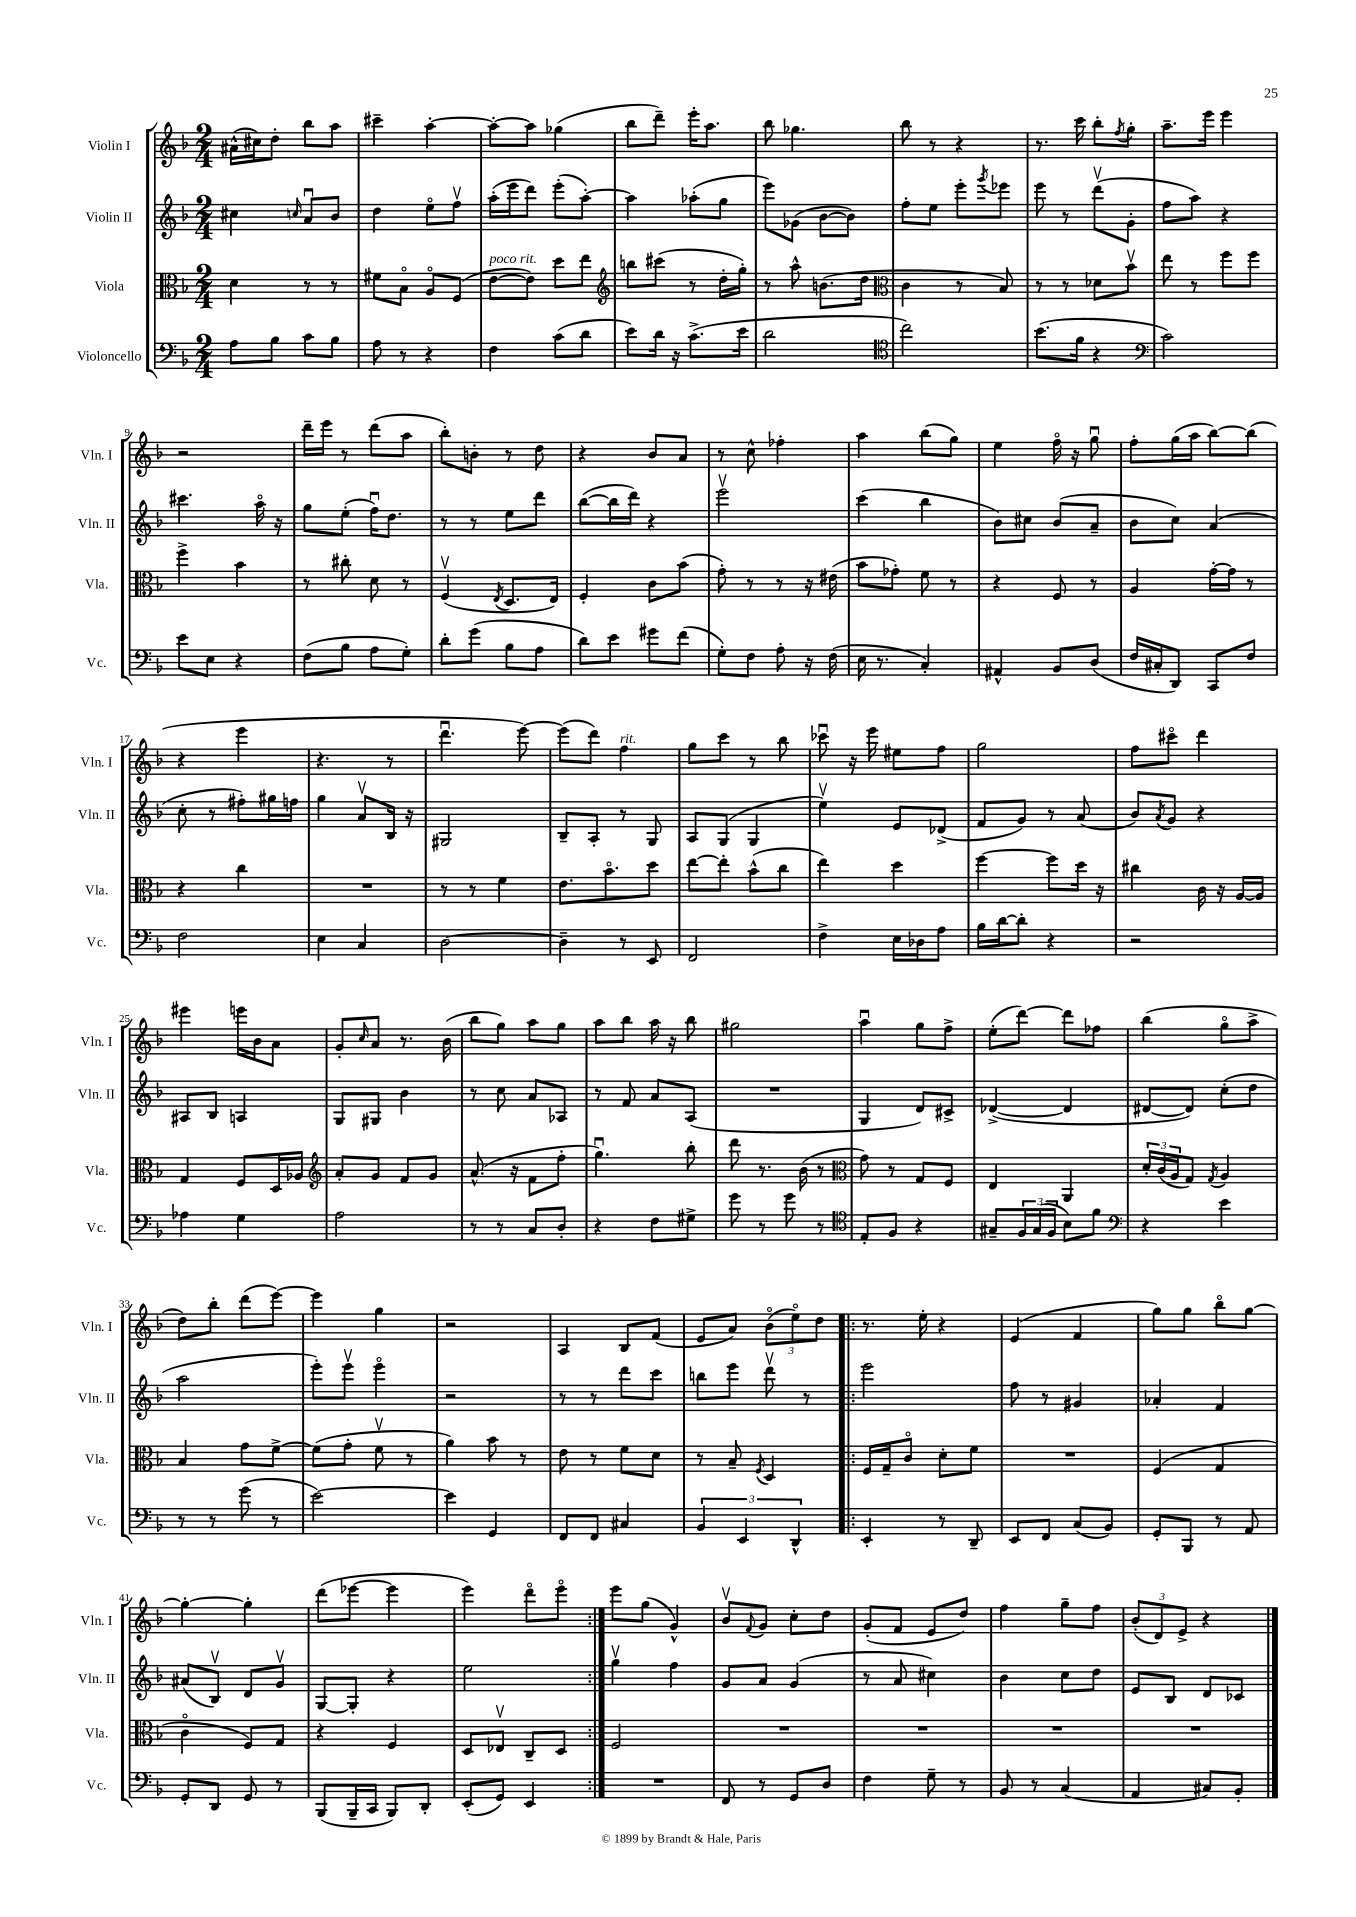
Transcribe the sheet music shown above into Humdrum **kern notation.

**kern	**kern	**kern	**kern
*part4	*part3	*part2	*part1
*staff4	*staff3	*staff2	*staff1
*I"Violoncello	*I"Viola	*I"Violin II	*I"Violin I
*I'Vc.	*I'Vla.	*I'Vln. II	*I'Vln. I
*clefF4	*clefC3	*clefG2	*clefG2
*k[b-]	*k[b-]	*k[b-]	*k[b-]
*M2/4	*M2/4	*M2/4	*M2/4
=1	=1	=1	=1
8A\L	4d\	4cc#X\	(16a#X^^\LL
.	.	.	16cc#X\J)
8B-\J	.	.	8dd'\J
.	.	16qqccn/	.
8c\L	8r	8au/L	8bb-\L
8B-\J	8r	8b-/J	8aa\J
=2	=2	=2	=2
8A\	8f#X\L	4dd\	4ccc#X~\
8r	8B-\J	.	.
4r	8A/L	8ee\L	[4aa'\
.	(8F/J	8ffv\J	.
=3	=3	=3	=3
!	!LO:TX:a:i:t=poco rit.	!	!
4F\	[8e\L	(16aa'\LL	8aa'\L_
.	.	16eee\J	.
.	8e\J])	8ddd\J)	8aa\J]
(8c\L	8dd\L	(8eee'\L	(4gg-X\
8d\J	8ee\J	[8aa'\J)	.
=4	=4	=4	=4
*	*clefG2	*	*
8e\L)	8bbn\L	4aa\]	8bb-\L
16d\Jk	(8ccc#X\J	.	8ddd~\J)
16r	.	.	.
(8.c^\L	8r	(8aa-X'\L	16eee'\KL
.	.	.	8.aa\J
.	16dd'\LL	8gg\J	.
16e\Jk	16gg'\JJ)	.	.
=5	=5	=5	=5
2d\	8r	8eee\L)	8bb-\
.	8aa^^\	(8g-X\J	4.gg-X\
.	(8.bn\L	[8b-\L	.
.	.	8b-\J])	.
.	16dd\Jk	.	.
=6	=6	=6	=6
*clefC4	*clefC3	*	*
2cc\)	4c\	8ff'\L	8bb-\
.	.	8ee\J	8r
.	8r	8eee'\L	4r
.	.	8qggg/	.
.	8B-/)	8eee-X\J	.
=7	=7	=7	=7
(8.b-\L	8r	8eee\	8.r
.	8r	8r	.
16f\Jk	.	.	16ccc\
4r	8d-X\L	(8dddv\L	8bb-'\L
.	.	.	8qff/
.	8b-v\J	8g'\J	8gg'\J
=8	=8	=8	=8
*clefF4	*	*	*
2c\)	8ee\	8ff\L	8.aa~\L
.	8r	8aa\J)	.
.	.	.	16eee\Jk
.	8ff\L	4r	4eee\
.	8ff\J	.	.
!!LO:LB:g=z
=9	=9	=9	=9
8e\L	4ff^\	4.ccc#X\	2r
8E\J	.	.	.
4r	4b-\	.	.
.	.	16aa\	.
.	.	16r	.
=10	=10	=10	=10
(8F\L	8r	8gg\L	16ddd~\LL
.	.	.	16eee\JJ
8B-\J	8cc#X'\	(8ee'\J	8r
8A\L	8d\	16ffu\KL)	(8ddd\L
.	.	8.dd\J	.
8G'\J)	8r	.	8aa\J
=11	=11	=11	=11
8d'\L	(4Fv/	8r	8bb-'\L)
(8g\J	.	8r	8bn'\J
.	8qE/	.	.
8B-\L	8.D/L	8ee\L	8r
8A\J	.	8ddd\J	8dd\
.	16E/Jk)	.	.
=12	=12	=12	=12
8d\L)	4F'/	([8bb-\L	4r
8e\J	.	16bb-\L]	.
.	.	16ddd\JJ)	.
8g#X\L	8c\L	4r	8b-/L
(8f\J	(8b-\J	.	8a/J
=13	=13	=13	=13
8G'\L)	8g'\)	2eeev\	8r
8F\J	8r	.	8cc^^\
8A'\	8r	.	4ff-X'\
16r	16r	.	.
(16F\	(16e#X\	.	.
=14	=14	=14	=14
16E\	8b-\L	(4ccc\	4aa\
8.r	.	.	.
.	8g-X'\J)	.	.
4C'/)	8f\	4bb-\	(8bb-\L
.	8r	.	8gg\J)
=15	=15	=15	=15
4AA#X^^/	4r	8b-\L)	4ee\
.	.	8cc#X\J	.
8BB-/L	8F/	(8b-/L	16ff\
.	.	.	16r
(8D/J	8r	8a~/J	8ggu\
=16	=16	=16	=16
16F/LL	4A/	8b-\L	8ff'\L
16C#X'/J	.	.	.
8DD/J)	.	8cc\J)	(16gg\L
.	.	.	16aa\JJ
8CC/L	[16g'\LL	(4a/	[8bb-\L)
.	16g\JJ]	.	.
8F/J	8r	.	(8bb-\J]
!!LO:LB:g=z
=17	=17	=17	=17
2F\	4r	8cc'\	4r
.	.	8r	.
.	4cc\	8ff#X'\L)	4eee\
.	.	16gg#X\L	.
.	.	16ffn\JJ	.
=18	=18	=18	=18
4E\	2r	4gg\	4.r
4C/	.	8av/L	.
.	.	16B-/Jk	8r
.	.	16r	.
=19	=19	=19	=19
[2D\	8r	2G#X/	4.dddu\
.	8r	.	.
.	4f\	.	.
.	.	.	[8eee\)
=20	=20	=20	=20
4D~\]	8.e\L	8B-~/L	(8eee\L]
.	.	8A'/J	8ddd\J)
.	8.b-\	.	.
!	!	!	!LO:TX:a:i:t=rit.
8r	.	8r	4ff\
8EE/	8dd\J	8G/	.
=21	=21	=21	=21
2FF/	[8ee\L	8A/L	8gg\L
.	8ee'\J]	(8G/J	8ccc\J
.	(8b-^^\L	4G/	8r
.	8cc\J	.	8bb-\
=22	=22	=22	=22
4F^\	4ee\)	4eev\)	8ccc-Xu\
.	.	.	16r
.	.	.	16eee\
16E\LL	4dd\	8e/L	8ee#X\L
16D-X\J	.	.	.
8A\J	.	(8d-X^/J	8ff\J
=23	=23	=23	=23
16B-\LL	[4ff\	8f/L	2gg\
[16d\J	.	.	.
8d'\J]	.	8g/J)	.
4r	8ff\L]	8r	.
.	16dd\Jk	(8a/	.
.	16r	.	.
=24	=24	=24	=24
2r	4cc#X\	8b-/L)	8ff\L
.	.	8qa/	.
.	.	8g/J	8ccc#X\J
.	16c\	4r	4ddd\
.	16r	.	.
.	[16A/LL	.	.
.	16A/JJ]	.	.
!!LO:LB:g=z
=25	=25	=25	=25
4A-X\	4G/	8A#X/L	4eee#X\
.	.	8B-/J	.
4G\	8F/L	4An/	16eeen\LL
.	.	.	16b-\J
.	16D/L	.	8a\J
.	16A-X/JJ	.	.
=26	=26	=26	=26
*	*clefG2	*	*
2A\	8a'/L	8G/L	8g'/L
.	.	.	16qqcc/
.	8g/J	8G#X/J	8a/J
.	8f/L	4b-\	8.r
.	8g/J	.	.
.	.	.	(16b-\
=27	=27	=27	=27
8r	(8.a^^/	8r	8bb-\L
8r	.	8cc\	8gg\J)
.	16r	.	.
8C/L	8f\L	8a/L	8aa\L
8D'/J	8ff'\J	8A-X/J	8gg\J
=28	=28	=28	=28
4r	4.ggu\)	8r	8aa\L
.	.	8f/	8bb-\J
8F\L	.	8a/L	16aa\
.	.	.	16r
8G#X^\J	8bb-'\	(8A/J	8bb-\
=29	=29	=29	=29
8g\	8ddd\	2r	2gg#X\
8r	8.r	.	.
8g\	.	.	.
.	(16b-\	.	.
8r	8r	.	.
=30	=30	=30	=30
*clefC4	*clefC3	*	*
8E'/L	8g\)	4G/	4aau\
8F/J	8r	.	.
4r	8G/L	8d/L)	8gg\L
.	8F/J	8c#X^/J	8ff^\J
=31	=31	=31	=31
8G#X~/L	4E/	([4d-X^/	(8ee'\L
24F/L	.	.	[8ddd\J)
(24G#/	.	.	.
24F/JJ	.	.	.
8B-\L)	4AA/	4d-/]	8ddd\L]
8f\J	.	.	8ff-X\J
=32	=32	=32	=32
*clefF4	*	*	*
4r	24d'/LL	[8d#X/L	(4bb-\
.	(24c/	.	.
.	24A/J	.	.
.	8G/J)	8d#/J])	.
.	8qG/	.	.
4e\	4A/	(8cc'\L	8gg\L
.	.	8dd\J	8aa^\J
!!LO:LB:g=z
=33	=33	=33	=33
8r	4B-/	2aa\	8dd\L)
8r	.	.	8bb-'\J
(8g\	8g\L	.	(8ddd\L
8r	[8f^\J	.	[8eee\J)
=34	=34	=34	=34
[2e\)	(8f\L]	8eee'\L)	4eee\]
.	8g'\J	8eeev\J	.
.	8fv\	4eee\	4gg\
.	8r	.	.
=35	=35	=35	=35
4e\]	4a\)	2r	2r
4GG/	8b-\	.	.
.	8r	.	.
=36	=36	=36	=36
8FF/L	8e\	8r	4A/
8FF/J	8r	8r	.
4C#X/	8f\L	8ddd\L	8B-/L
.	8d\J	8ccc\J	(8f/J
=37	=37	=37	=37
6BB-/	8r	8bbn\L	8e/L
.	8B-~/	8eee\J	8a/J)
6EE/	.	.	.
.	8qF/	.	.
.	4D/	8dddv\	(12b-\L
6DD^^/	.	.	12ee\)
.	.	8r	.
.	.	.	12dd\J
=38!|:	=38!|:	=38!|:	=38!|:
4EE'/	16F/LL	2eee\	8.r
.	16G~/J	.	.
.	8c/J	.	.
.	.	.	16ee'\
8r	8d'\L	.	4r
8DD~/	8f\J	.	.
=39	=39	=39	=39
8EE/L	2r	8ff\	(4e/
8FF/J	.	8r	.
(8C/L	.	4g#X/	4f/
8BB-/J)	.	.	.
=40	=40	=40	=40
8GG'/L	(4F/	4a-X'/	8gg\L)
8BBB-/J	.	.	8gg\J
8r	4G/	4f/	8bb-\L
8AA/	.	.	[8gg\J
!!LO:LB:g=z
=41	=41	=41	=41
8GG'/L	4c\	(8a#X/L	4gg'\_
8DD/J	.	8B-v/J)	.
8GG/	8F/L)	8d/L	4gg'\]
8r	8G/J	8gv/J	.
=42	=42	=42	=42
(8BBB-/L	4r	[8G/L	(8ddd\L
16BBB-~/L	.	8G'/J]	[8eee-X\J
16CC/JJ	.	.	.
8BBB-/L)	4F/	4r	4eee-\]
8DD'/J	.	.	.
=43	=43	=43	=43
(8EE'/L	8D/L	2ee\	4eee\)
8GG/J)	8E-Xv/J	.	.
4EE/	8C~/L	.	8ddd\L
.	8D/J	.	8eee\J
=44:|!	=44:|!	=44:|!	=44:|!
2r	2F/	4ggv\	8eee\L
.	.	.	(8gg\J
.	.	4ff\	4g^^/)
=45	=45	=45	=45
8FF/	2r	8g/L	8b-v/L
.	.	.	8qqf/
8r	.	8a/J	8g/J
8GG/L	.	(4g/	8cc'\L
8D/J	.	.	8dd\J
=46	=46	=46	=46
4F\	2r	8r	(8g'/L
.	.	8a/	8f/J
8G~\	.	4cc#X\)	8e/L
8r	.	.	8dd/J)
=47	=47	=47	=47
8BB-/	2r	4b-\	4ff\
8r	.	.	.
(4C/	.	8cc\L	8gg~\L
.	.	8dd\J	8ff\J
=48	=48	=48	=48
4AA/	2r	8e/L	(12b-'/L
.	.	.	12d/)
.	.	8B-/J	.
.	.	.	12e^/J
8C#X/L)	.	8d/L	4r
8BB-'/J	.	8c-X/J	.
==	==	==	==
*-	*-	*-	*-
